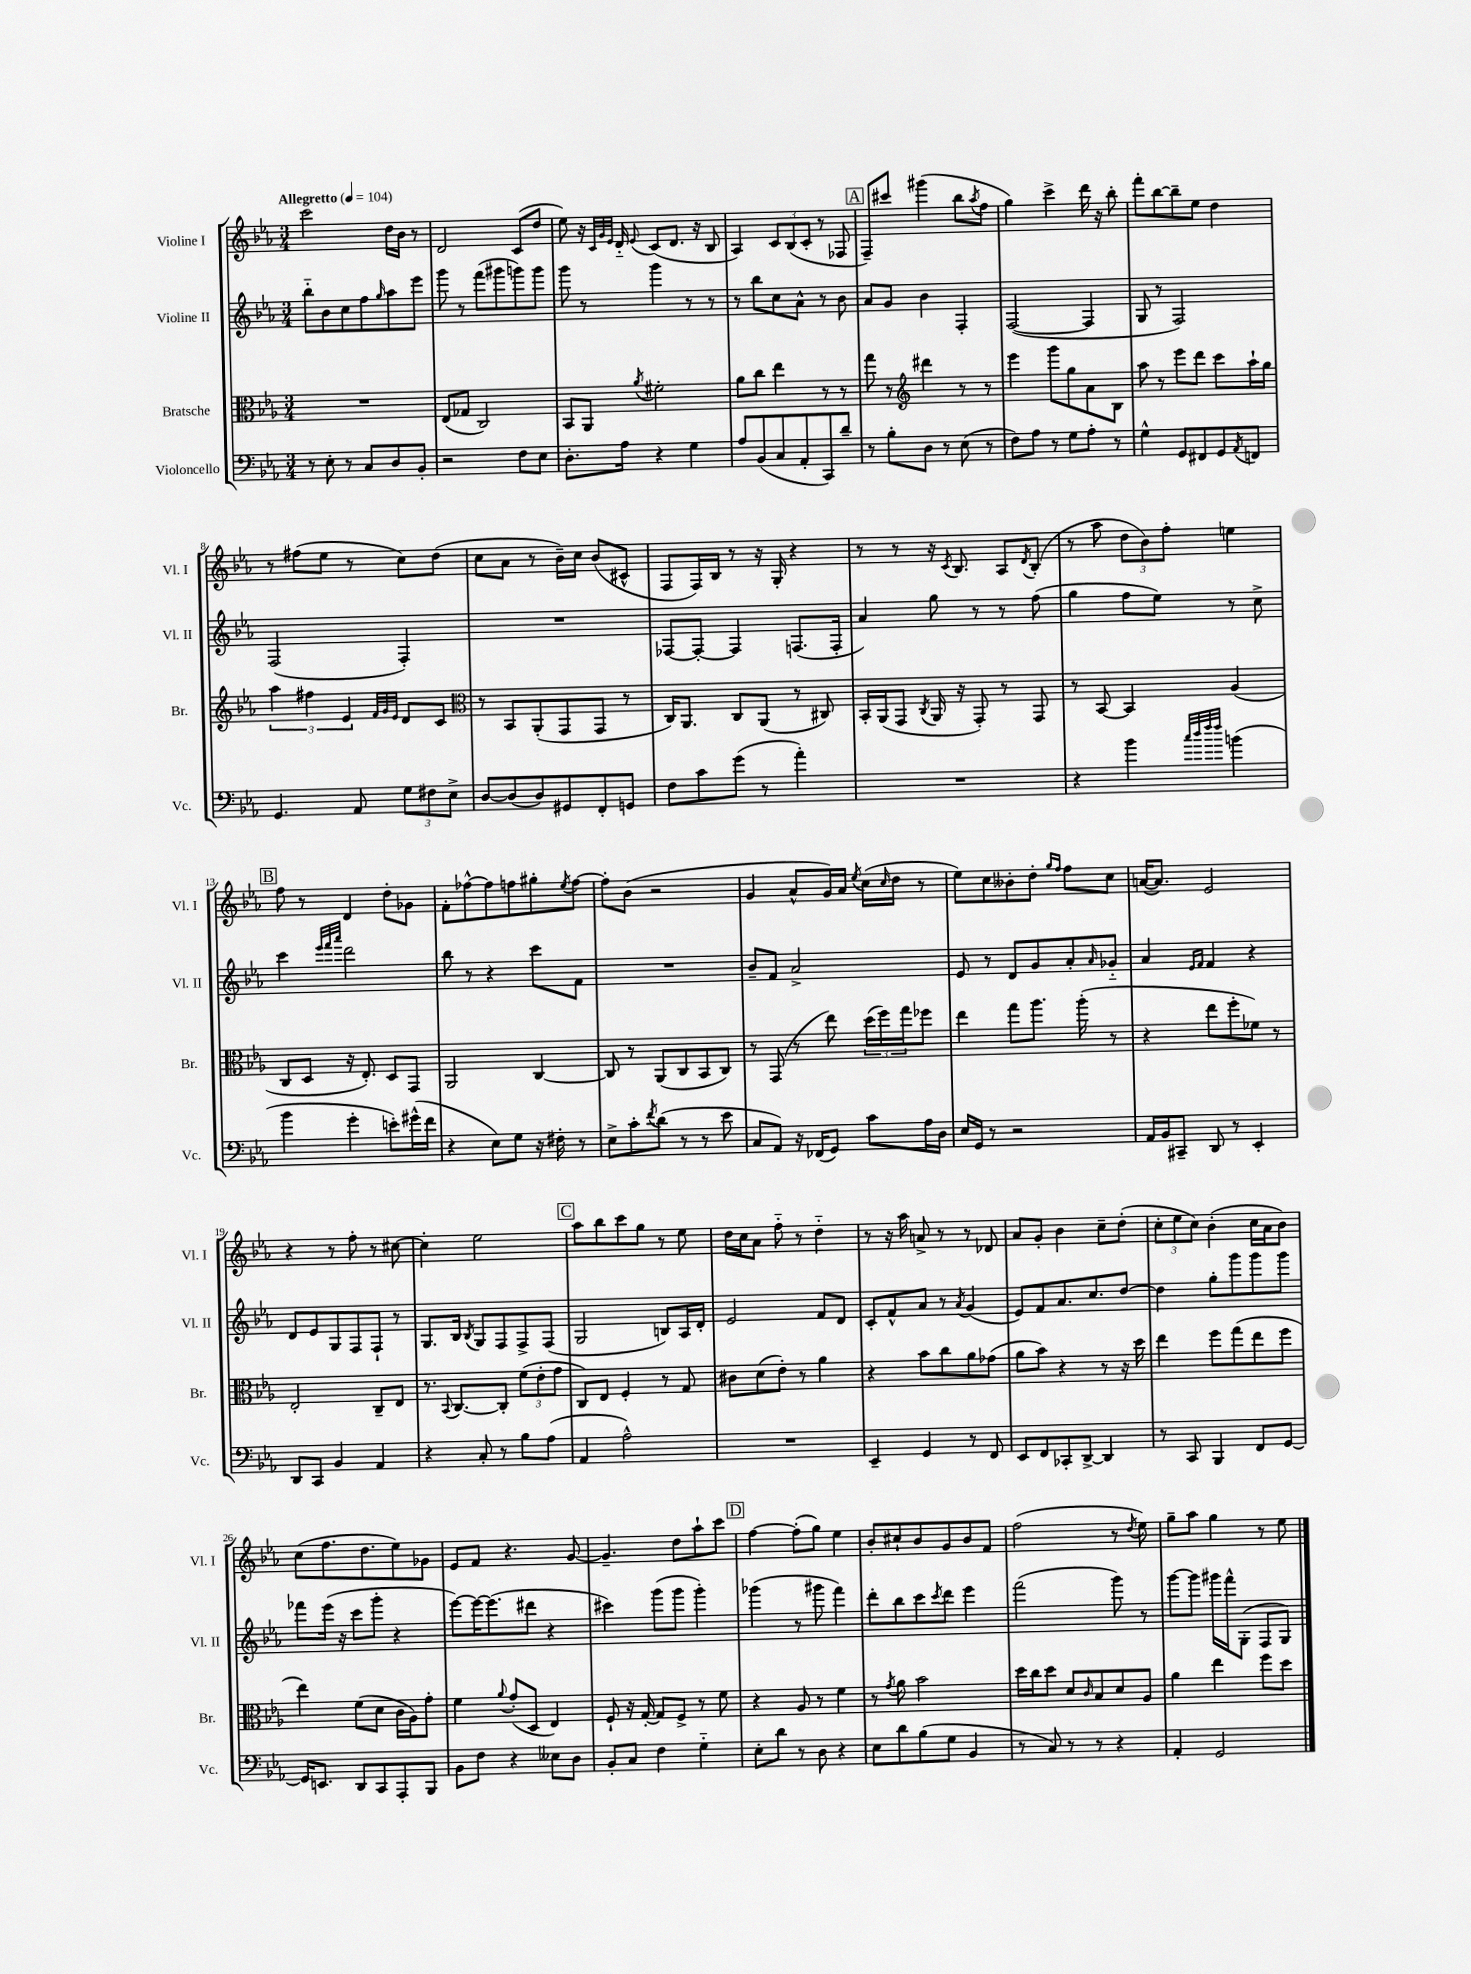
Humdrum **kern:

**kern	**kern	**kern	**kern
*part4	*part3	*part2	*part1
*staff4	*staff3	*staff2	*staff1
*I"Violoncello	*I"Bratsche	*I"Violine II	*I"Violine I
*I'Vc.	*I'Br.	*I'Vl. II	*I'Vl. I
*clefF4	*clefC3	*clefG2	*clefG2
*k[b-e-a-]	*k[b-e-a-]	*k[b-e-a-]	*k[b-e-a-]
*M3/4	*M3/4	*M3/4	*M3/4
*MM104	*MM104	*MM104	*MM104
=1	=1	=1	=1
!	!	!	!LO:TX:a:B:t=Allegretto
8r	2.r	8bb-\L	2ccc\
8E-'\	.	8b-\	.
8r	.	8cc\	.
8C/L	.	8ff\	.
.	.	16qqgg/	.
8D/	.	8aa-\	16dd\LL
.	.	.	16b-\JJ
8BB-'/J	.	8eee-\J	8r
=2	=2	=2	=2
2r	(8E-/L	8ggg\	2d/
.	8G-X/J	8r	.
.	2C/)	(8fff\L	.
.	.	8ggg#X\	.
8F\L	.	8gggn\)	(8c/L
8E-\J	.	8ggg\J	8dd/J
=3	=3	=3	=3
8.D'\L	8BB-/L	8ggg\	8ee-\)
.	8AA-/J	8r	16r
.	.	.	32qqc/LLL
.	.	.	32qqg/
.	.	.	32qqe-/JJJ
16A-\Jk	.	.	16d/
.	8qa-/	.	8qqe-/
4r	2f#X'\	4ggg\	(8c/L
.	.	.	8.d/J
4G\	.	8r	.
.	.	.	16r
.	.	8r	8B-/
=4	=4	=4	=4
8A-/L	8a-\L	8r	4A-/)
(8BB-/	8cc\J	8bb-\L	.
8C/	4ee-\	8cc\	12c/L
.	.	.	(12B-/
8AA-'/	.	8a-^^\J	.
.	.	.	12c'/J
8CC/)	8r	8r	8r
8d~/J	8r	8b-\	8F-X/
!!LO:REH:place=s1:t=A
=5	=5	=5	=5
8r	8gg\	8a-/L	8F~/L)
8B-'\L	8r	8g/J	8ccc#X/J
*	*clefG2	*	*
8D\J	4ddd#X\	4b-\	(4ggg#X\
8r	.	.	.
(8E-\	8r	4F'/	8bb-\L
.	.	.	8qaa-/
8r	8r	.	8ff\J
=6	=6	=6	=6
8F\L)	4eee-\	([2F/	4gg\)
8A-\J	.	.	.
8r	8ggg\L	.	4ccc^\
8G\L	8gg\	.	.
8A-'\J	8a-\	4F/]	16ddd\
.	.	.	16r
8r	8B-\J	.	8bb-'\
=7	=7	=7	=7
4G^^\	8aa-\	8G/	8fff'\L
.	8r	8r	[8bb-\
8GG/L	8eee-\L	2F/)	8bb-~\]
8FF#X/	8ddd\J	.	8ee-\J
8GG/	8ccc\L	.	4dd\
8qAA-/	.	.	.
8FFn/J	16aa-`\L	.	.
.	16gg\JJ	.	.
!!LO:LB:g=z
=8	=8	=8	=8
4.GG/	6aa-\	(2F/	8r
.	.	.	(8ff#X\L
.	6ff#X\	.	.
.	.	.	8ee-\J
.	6e-/	.	.
8AA-/	.	.	8r
.	32qqf/LLL	.	.
.	32qqg/	.	.
.	32qqe-/JJJ	.	.
12G\L	8d/L	4F'/)	8cc\L)
12F#X\	.	.	.
.	8c/J	.	(8dd\J
12E-^\J	.	.	.
=9	=9	=9	=9
*	*clefC3	*	*
[8D/L	8r	2.r	8cc\L
(8D/]	8BB-/L	.	8a-\J
8D/)	(8AA-'/	.	8r
8GG#X/	8GG/	.	16b-~\LL)
.	.	.	16cc\JJ
8FF'/	8GG/J	.	(8b-/L
8GGn/J	8r	.	8c#X^^/J
=10	=10	=10	=10
8F\L	16C/KL)	[8F-X/L	8F/L
.	8.AA-/J	.	.
8c\	.	8F-'/J_	16F/L)
.	.	.	16B-/JJ
(8g\J	8C/L	4F-/]	8r
8r	(8AA-/J	.	16r
.	.	.	16G'/
4a-'\)	8r	(8.Fn/L	4r
.	8C#X/)	.	.
.	.	16F'/Jk	.
=11	=11	=11	=11
2.r	16BB-'/LL	4a-/)	8r
.	(16AA-/J	.	.
.	8GG/J	.	8r
.	8qC/	.	.
.	16AA-/	8gg\	16r
.	.	.	8qc/
.	16r	.	8.B-/
.	8GG'/)	8r	.
.	8r	8r	8A-/L
.	.	.	8qd/
.	8GG/	(8ff\	(8B-'/J
=12	=12	=12	=12
4r	8r	4gg\	8r
.	[8BB-/	.	8aa-\
4b-\	4BB-/]	8ff\L	12dd\L
.	.	.	12b-\)
.	.	8ee-\J)	.
.	.	.	12ff'\J
32qqcc/LLL	.	.	.
32qqdd/	.	.	.
32qqff/	.	.	.
32qqff/JJJ	.	.	.
(4bn\	(4A-/	8r	4een\
.	.	8cc^\	.
!!LO:LB:g=z
!!LO:REH:place=s1:t=B
=13	=13	=13	=13
4b-\	8C/L	4ccc\	8ff\
.	8D/J	.	8r
.	.	32qqeee-/LLL	.
.	.	32qqfff/	.
.	.	32qqaaa-/JJJ	.
4g'\	16r	2ddd\	4d/
.	8.E-'/)	.	.
8en'\L)	8D/L	.	8dd'\L
(16g#X^^\L	8GG/J	.	8g-X\J
16f\JJ	.	.	.
=14	=14	=14	=14
4r	2AA-/	8bb-\	8f'\L
.	.	8r	[8ff-X^^\
8E-\L)	.	4r	8ff-\]
8G\J	.	.	8ffn\
16r	[4C/	8ccc\L	8gg#X'\
16F#X'\	.	.	.
.	.	.	8qee-/
8r	.	8f\J	[8ff\J
=15	=15	=15	=15
8E-^\L	8C/]	2.r	8ff'\L]
8c'\	8r	.	(8b-\J
8qf/	.	.	.
(8d\J	(8AA-/L	.	2r
8r	8C/	.	.
8r	8BB-/	.	.
8e-\	8C/J)	.	.
=16	=16	=16	=16
8C/L	8r	8b-~/L	4g/
8AA-/J)	(8GG/	8f/J	.
16r	8r	2a-^/	8a-^^/L
(16FF-X/KL	.	.	.
8GG/J)	8ee-\)	.	16g/L)
.	.	.	16a-/JJ
.	.	.	8qee-/
8c\L	(24dd\LL	.	(16cc\LL
.	24ff\)	.	.
.	.	.	16qqcc/
.	.	.	16dd\JJ
.	24gg\J	.	.
16A-\L	8ff-X\J	.	8r
16D\JJ	.	.	.
=17	=17	=17	=17
16E-/LL	4ee-\	8e-/	8ee-\L)
16GG/JJ	.	.	.
8r	.	8r	8cc\
2r	8gg\L	8d/L	8b--X'\
.	8.aa-\J	8g/	8dd'\J
.	.	.	16qqgg/LL
.	.	.	16qqff/JJ
.	.	8a-'/	8ff\L
.	(16aa-'\	.	.
.	.	16qqa-/	.
.	8r	8g-X/J	8cc\J
=18	=18	=18	=18
16AA-/LL	4r	4a-/	([16an/KL
16BB-/J	.	.	8.a/J])
8CC#X~/J	.	.	.
.	.	16qqe-/LL	.
.	.	16qqf/JJ	.
8DD/	8ee-\L	4f/	2e-/
8r	8ff'\	.	.
4EE-'/	8f-X\J)	4r	.
.	8r	.	.
!!LO:LB:g=z
=19	=19	=19	=19
8DD/L	2E-'/	8d/L	4r
8CC/J	.	8e-/	.
4BB-/	.	8G/	8r
.	.	8F/	8ff'\
4AA-/	8C~/L	8F`/J	8r
.	8E-/J	8r	[8cc#X\
=20	=20	=20	=20
4r	8.r	8.G/L	4cc#'\]
.	8qqBB-/	.	.
.	[8.C/L	16B-/Jk	.
.	.	8qB-/	.
8C'/	.	8G/L	2ee-\
8r	8C'/J]	8F/	.
8B-\L	(12f\L	8F^/	.
.	12e-'\	.	.
(8A-\J	.	(8F/J	.
.	12g\J	.	.
!!LO:REH:place=s1:t=C
=21	=21	=21	=21
4AA-/	8C/L)	2G/	8aa-\L
.	8E-/J	.	8bb-\
2A-^^\)	4F'/	.	8ccc\
.	.	.	8gg\J
.	8r	8Bn/L)	8r
.	8G/	16A-/L	8ee-\
.	.	16d'/JJ	.
=22	=22	=22	=22
2.r	8c#X\L	2e-/	16dd\LL
.	.	.	16cc\J
.	(8d\	.	8a-\J
.	8e-'\J)	.	8ff\
.	8r	.	8r
.	4a-\	8f/L	4dd\
.	.	8d/J	.
=23	=23	=23	=23
4EE-~/	4r	8c'/L	8r
.	.	8f^^/	16r
.	.	.	16aa-\
4GG/	8b-\L	8a-/J	8an^/
.	8cc\	8r	8r
.	.	8qa-/	.
8r	8a-\	(4g/	8r
8FF/	(8g-X\J	.	8d-X/
=24	=24	=24	=24
8EE-/L	8a-\L	8e-/L)	8a-/L
8FF/	8b-\J)	8f/	8g'/J
8CC-X'/	4r	8.a-/	4b-\
[8DD^/J	.	.	.
.	.	8.cc/	.
4DD/]	8r	.	8cc~\L
.	16r	[8dd/J	(8dd'\J
.	16dd\	.	.
=25	=25	=25	=25
8r	4ee-\	4dd\]	12cc'\L
.	.	.	12ee-\
8CC/	.	.	.
.	.	.	12cc\J)
4BBB-/	8ff\L	8gg'\L	(4b-'\
.	(8gg\	8ggg\	.
8FF/L	8ee-\	8ggg\	16cc\LL
.	.	.	16a-\J
[8GG/J	8ff\J	8ggg\J	8b-\J)
!!LO:LB:g=z
=26	=26	=26	=26
16GG/KL]	4ee-\)	8fff-X\L	(8cc\L
8.EEn/J	.	.	.
.	.	(16eee-\Jk	8.ff\
.	.	16r	.
8DD/L	(8f\L	8ccc\L	.
.	.	.	8.dd\
8CC/	8d\J	8ggg'\J	.
8AAA-'/	16c\LL	4r	8ee-\)
.	16A-\J)	.	.
8BBB-/J	8g'\J	.	8g-X\J
=27	=27	=27	=27
8BB-\L	4f\	[8eee-\L)	8e-/L
8F\J	.	16eee-\K_	8f/J
.	.	(8.eee-\]	.
.	8qqa-/	.	.
4r	(8g'/L	.	4.r
.	8D/J	8ddd#X\J	.
8E--X\L	4E-/)	4r	.
8D\J	.	.	[8g/
=28	=28	=28	=28
8BB-'/L	8F`/	4ccc#X\)	4.g~/]
8C/J	16r	.	.
.	[16G'/	.	.
4F\	8G/L]	(8ggg\L	.
.	8F^/J	8ggg\J	8dd\L
4G\	8r	4ggg'\)	8aa-`\
.	8f\	.	8ccc\J
!!LO:REH:place=s1:t=D
=29	=29	=29	=29
8E-'\L	4r	(4ggg-X\	[4ff\
8d\J	.	.	.
8r	8A-/	8r	(8ff'\L]
8D\	8r	8ggg#X\	8gg\J)
4r	4f\	4fff\)	4ee-\
=30	=30	=30	=30
8E-\L	8r	8ddd'\L	8b-'/L
.	8qg/	.	.
8d\	8a-\	8bb-\	8cc#X`/
(8B-\	2b-\	8ccc\	8b-/
.	.	8qccc/	.
8G\J	.	8ddd\J	8g/
4BB-/	.	4eee-\	8b-/
.	.	.	8f/J
=31	=31	=31	=31
8r	16dd\LL	(2fff\	(2ff\
.	16cc\J	.	.
8C/)	8dd\J	.	.
8r	8d/L	.	.
.	16qqc/	.	.
8r	8B-/	.	.
4r	8d/	8ggg\)	8r
.	.	.	8qdd/
.	8A-/J	8r	8ee-\)
=32	=32	=32	=32
4AA-'/	4a-\	[8ggg\L	8gg~\L
.	.	8ggg\J]	8aa-\J
2GG/	4ee-\	16ggg#X\LL	4gg\
.	.	16fff^^\J	.
.	.	(8G'\J	.
.	8ff\L	8F/L	8r
.	8dd\J	8G/J)	8ee-\
==	==	==	==
*-	*-	*-	*-
